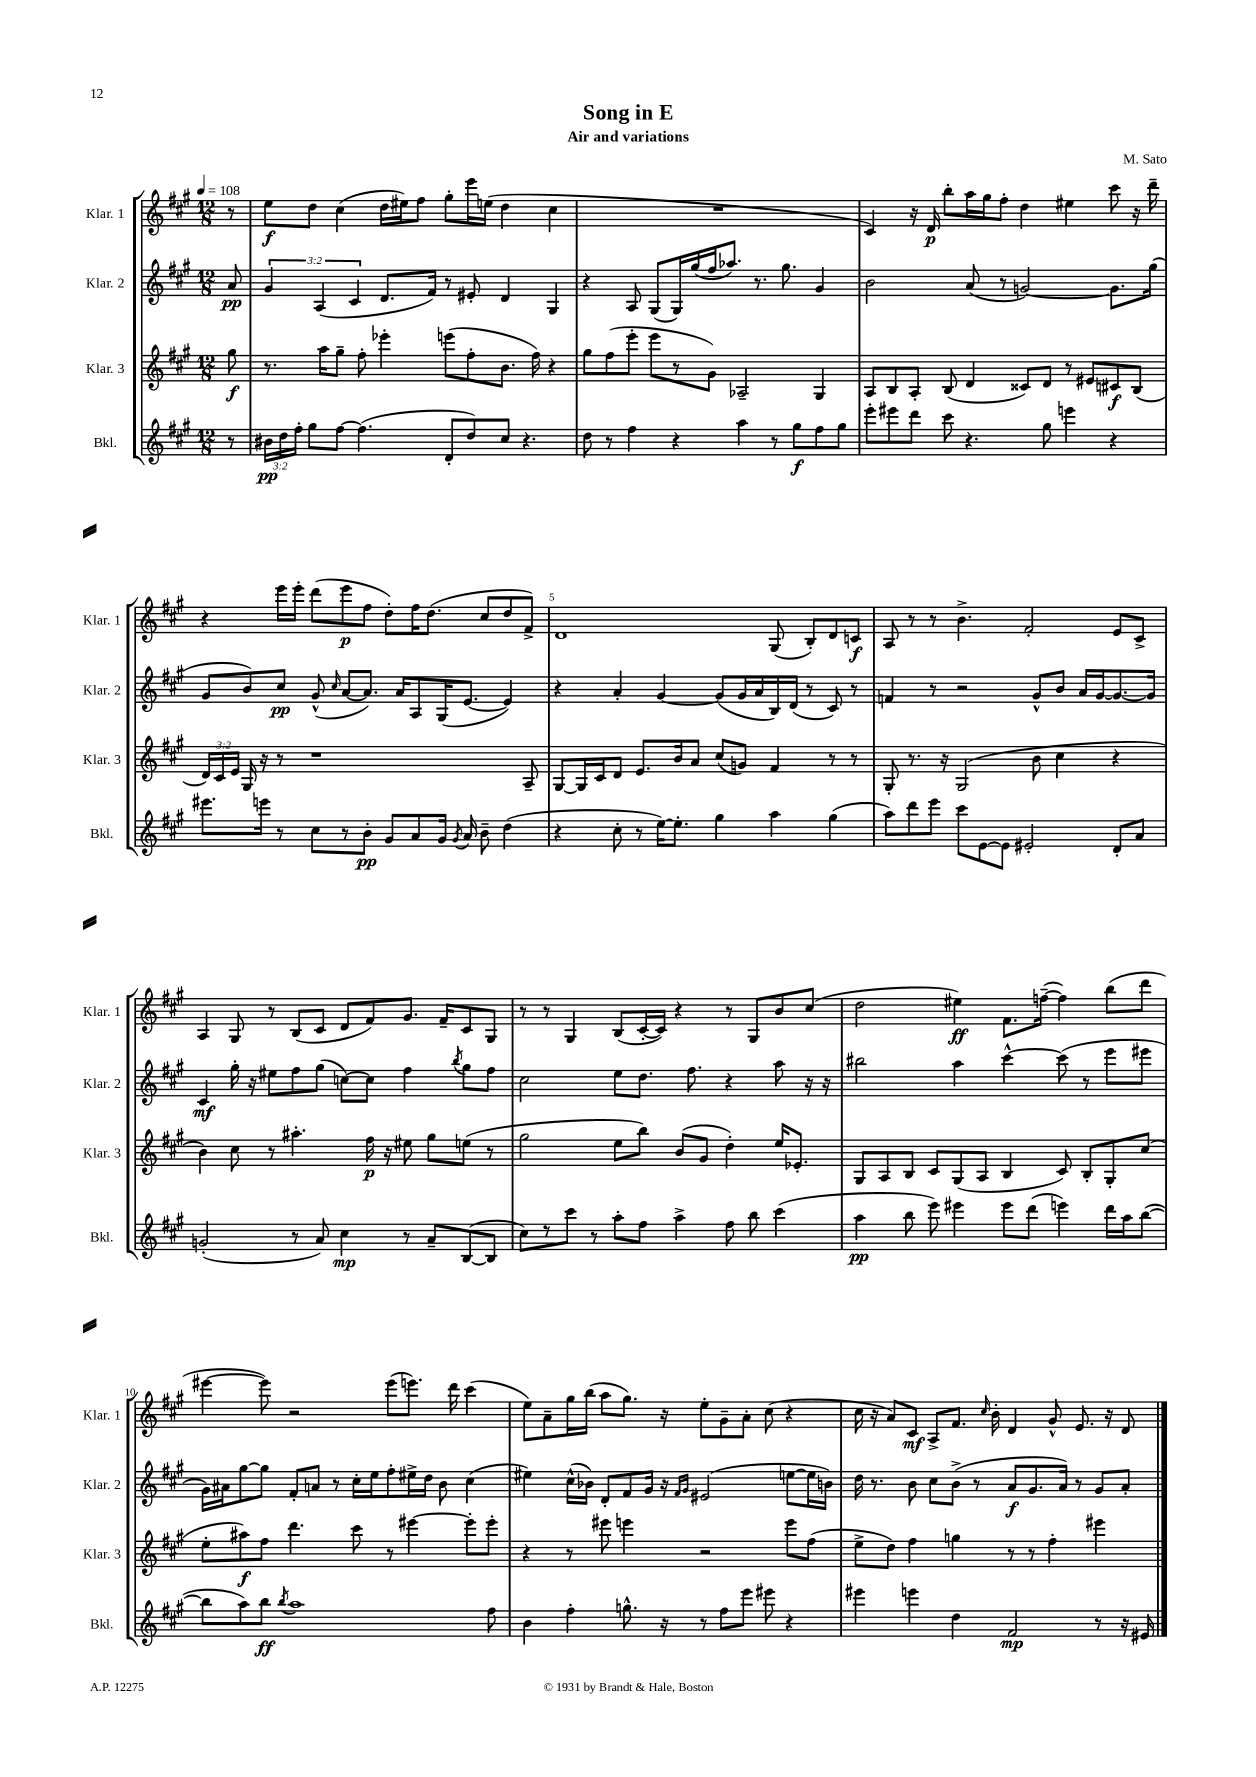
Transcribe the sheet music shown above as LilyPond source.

\header { title = "Song in E" composer = "M. Sato" subtitle = "Air and variations" }
<<
\new StaffGroup <<
\new Staff = "s0" \with { instrumentName = "Klar. 1" shortInstrumentName = "Klar. 1" } {
    \clef treble \key a \major \numericTimeSignature \time 12/8 \partial 8 \tempo 4 = 108
    \autoBeamOff r8 |
    e''8[\f d''8] cis''4( d''16[ eis''16) fis''8] gis''8[-. e'''16 e''16]( d''4 cis''4 |
    R1. |
    cis'4) r16 d'16\p b''8[-. a''16 gis''16 fis''8]-. d''4 eis''4 cis'''8 r16 d'''16-- |
    r4 e'''16[ e'''16]-. d'''8[( e'''8\p fis''8] d''8[-.) fis''16 d''8.]( cis''8[ d''8 fis'8]->) |
    d'1 gis8( b8[-.) d'8 c'8]\f |
    a8 r8 r8 b'4.-> fis'2-. e'8[ cis'8]-> |
    a4 gis8 r8 b8[( cis'8] d'8[ fis'8) gis'8.] fis'16[-- cis'8 gis8] |
    r8 r8 gis4 b8[( cis'16~-. cis'16]) r4 r8 gis8[ b'8 cis''8]( |
    d''2 eis''4\ff) fis'8.[ f''16]~--( f''4) b''8[( d'''8] |
    eis'''4~ eis'''8) r2 eis'''8[( e'''8.]) d'''16 cis'''4( |
    e''8[) a'8-- gis''16 b''16]( a''8[ gis''8.]) r16 e''8[-. gis'8-- a'8]-. cis''8( r4 |
    cis''16 r16 a'8[) cis'8]\mf a8[-> fis'8.] \grace { cis''16 } b'16-. d'4 gis'8-^ e'8. r16 d'8 \bar "|." |
}
\new Staff = "s1" \with { instrumentName = "Klar. 2" shortInstrumentName = "Klar. 2" } {
    \clef treble \key a \major \numericTimeSignature \time 12/8 \override Staff.TupletNumber.text = #tuplet-number::calc-fraction-text \partial 8
    \autoBeamOff a'8\pp |
    \tuplet 3/2 { gis'4 a4( cis'4 } d'8.[ fis'16]) r8 eis'8-. d'4 gis4 |
    r4 a8 gis8[( gis16) gis''16( fis''16 aes''8.]) r8. gis''8. gis'4 |
    b'2 a'8( r8 g'2~) g'8.[ gis''16]( |
    gis'8[ b'8) cis''8]\pp gis'8-^( \grace { cis''16 } a'8[~ a'8.]) a'16[ a8 gis16( e'8.]~ e'4) |
    r4 a'4-. gis'4~ gis'8[( gis'16 a'16 b16) d'16]( r8 cis'8) r8 |
    f'4 r8 r2 gis'8[-^ b'8] a'16[ gis'16~ gis'8.~ gis'16] |
    cis'4\mf gis''16-. r16 eis''8[ fis''8 gis''8]( c''8[~) c''8] fis''4 \acciaccatura { b''8 } gis''8[ fis''8] |
    cis''2 e''8[ d''8.] fis''8. r4 a''8 r16 r16 |
    bis''2 a''4 cis'''4~-^ cis'''8( r8 e'''8[ eis'''8] |
    gis'16[) ais'16 gis''8~ gis''8] fis'8[-. a'8] r8 cis''16[-. e''16 fis''8-. eis''16-> d''16] b'8 cis''4( |
    eis''4) cis''16[-^( bes'16]) d'8[-. fis'8 gis'16] r16 \grace { fis'16[ gis'16] } eis'2( e''8[~ e''16 b'16]) |
    d''16 r8. b'8 cis''8[ b'8]->( r8 a'8[\f gis'8. a'16]) r8 gis'8[ a'8]-. \bar "|." |
}
\new Staff = "s2" \with { instrumentName = "Klar. 3" shortInstrumentName = "Klar. 3" } {
    \clef treble \key a \major \numericTimeSignature \time 12/8 \override Staff.TupletNumber.text = #tuplet-number::calc-fraction-text \partial 8
    \autoBeamOff gis''8\f |
    r8. a''16[ gis''8]-- fis''8-. ees'''4-. e'''8[( fis''8-. b'8.] fis''16) r4 |
    gis''8[ fis''8( e'''8]-. e'''8[ r8 gis'8]) aes2-- gis4 |
    a8[ b8 a8]-. b8( d'4 cisis'8[) d'8] r8 eis'8[ cis'8\f b8]( |
    \tuplet 3/2 { d'16[) cis'16 e'16] } gis16 r16 r8 r1 a8-- |
    gis8[~ gis16 cis'16 d'8] e'8.[ b'16 a'8] cis''8[( g'8]) fis'4 r8 r8 |
    gis8-. r8. r16 gis2( b'8 cis''4 r4 |
    b'4) cis''8 r8 ais''4.-. fis''16\p r16 eis''8 gis''8[ e''8]( r8 |
    gis''2 e''8[ b''8]) b'8[( gis'8] d''4-.) e''16[ ees'8.]-. |
    gis8[ a8 b8] cis'8[ gis8( a8] b4 cis'8) b8[-. gis8-. cis''8]( |
    e''8[-. ais''8\f) fis''8] d'''4. cis'''8 r8 eis'''4~ eis'''8[-. eis'''8]-. |
    r4 r8 eis'''8 e'''4 r2 e'''8[ fis''8]( |
    e''8[-> d''8]) fis''4 g''4 r8 r8 fis''4-. eis'''4 \bar "|." |
}
\new Staff = "s3" \with { instrumentName = "Bkl." shortInstrumentName = "Bkl." } {
    \clef treble \key a \major \numericTimeSignature \time 12/8 \override Staff.TupletNumber.text = #tuplet-number::calc-fraction-text \partial 8
    \autoBeamOff r8 |
    \tuplet 3/2 { bis'16[\pp d''16 fis''16]-. } gis''8[ fis''8]~ fis''4.( d'8[-. d''8) cis''8] r4. |
    d''8 r8 fis''4 r4 a''4 r8 gis''8[\f fis''8 gis''8] |
    e'''8[-. eis'''8 d'''8] cis'''8 r4. gis''8 e'''4 r4 |
    eis'''8.[ e'''16] r8 cis''8[ r8 b'8]-.\pp gis'8[ a'8 gis'16] \acciaccatura { gis'8 } a'16 b'8-- d''4( |
    r4 cis''8-. r8 e''16[~) e''8.]-. gis''4 a''4 gis''4( |
    a''8[) d'''8 e'''8] cis'''8[ e'8~ e'8] eis'2-. d'8[-. a'8] |
    g'2-.( r8 a'8) cis''4\mp r8 a'8[-- b8~( b8] |
    cis''8[) r8 cis'''8] r8 a''8[-. fis''8] a''4-> fis''8 b''8 cis'''4( |
    a''4\pp b''8 e'''8) eis'''4 eis'''8[ d'''8]( e'''4) d'''16[ a''16 b''8]~( |
    b''8[ a''8) b''8]\ff \acciaccatura { b''8 } a''1 fis''8 |
    b'4 fis''4-. g''8.-^ r16 r8 fis''8[ e'''8] eis'''8 r4 |
    eis'''4 e'''4 d''4 fis'2\mp r8 r16 eis'16 \bar "|." |
}
>>
>>
\layout { \context { \Score \override BarNumber.break-visibility = ##(#f #t #t) barNumberVisibility = #(every-nth-bar-number-visible 5) } }
